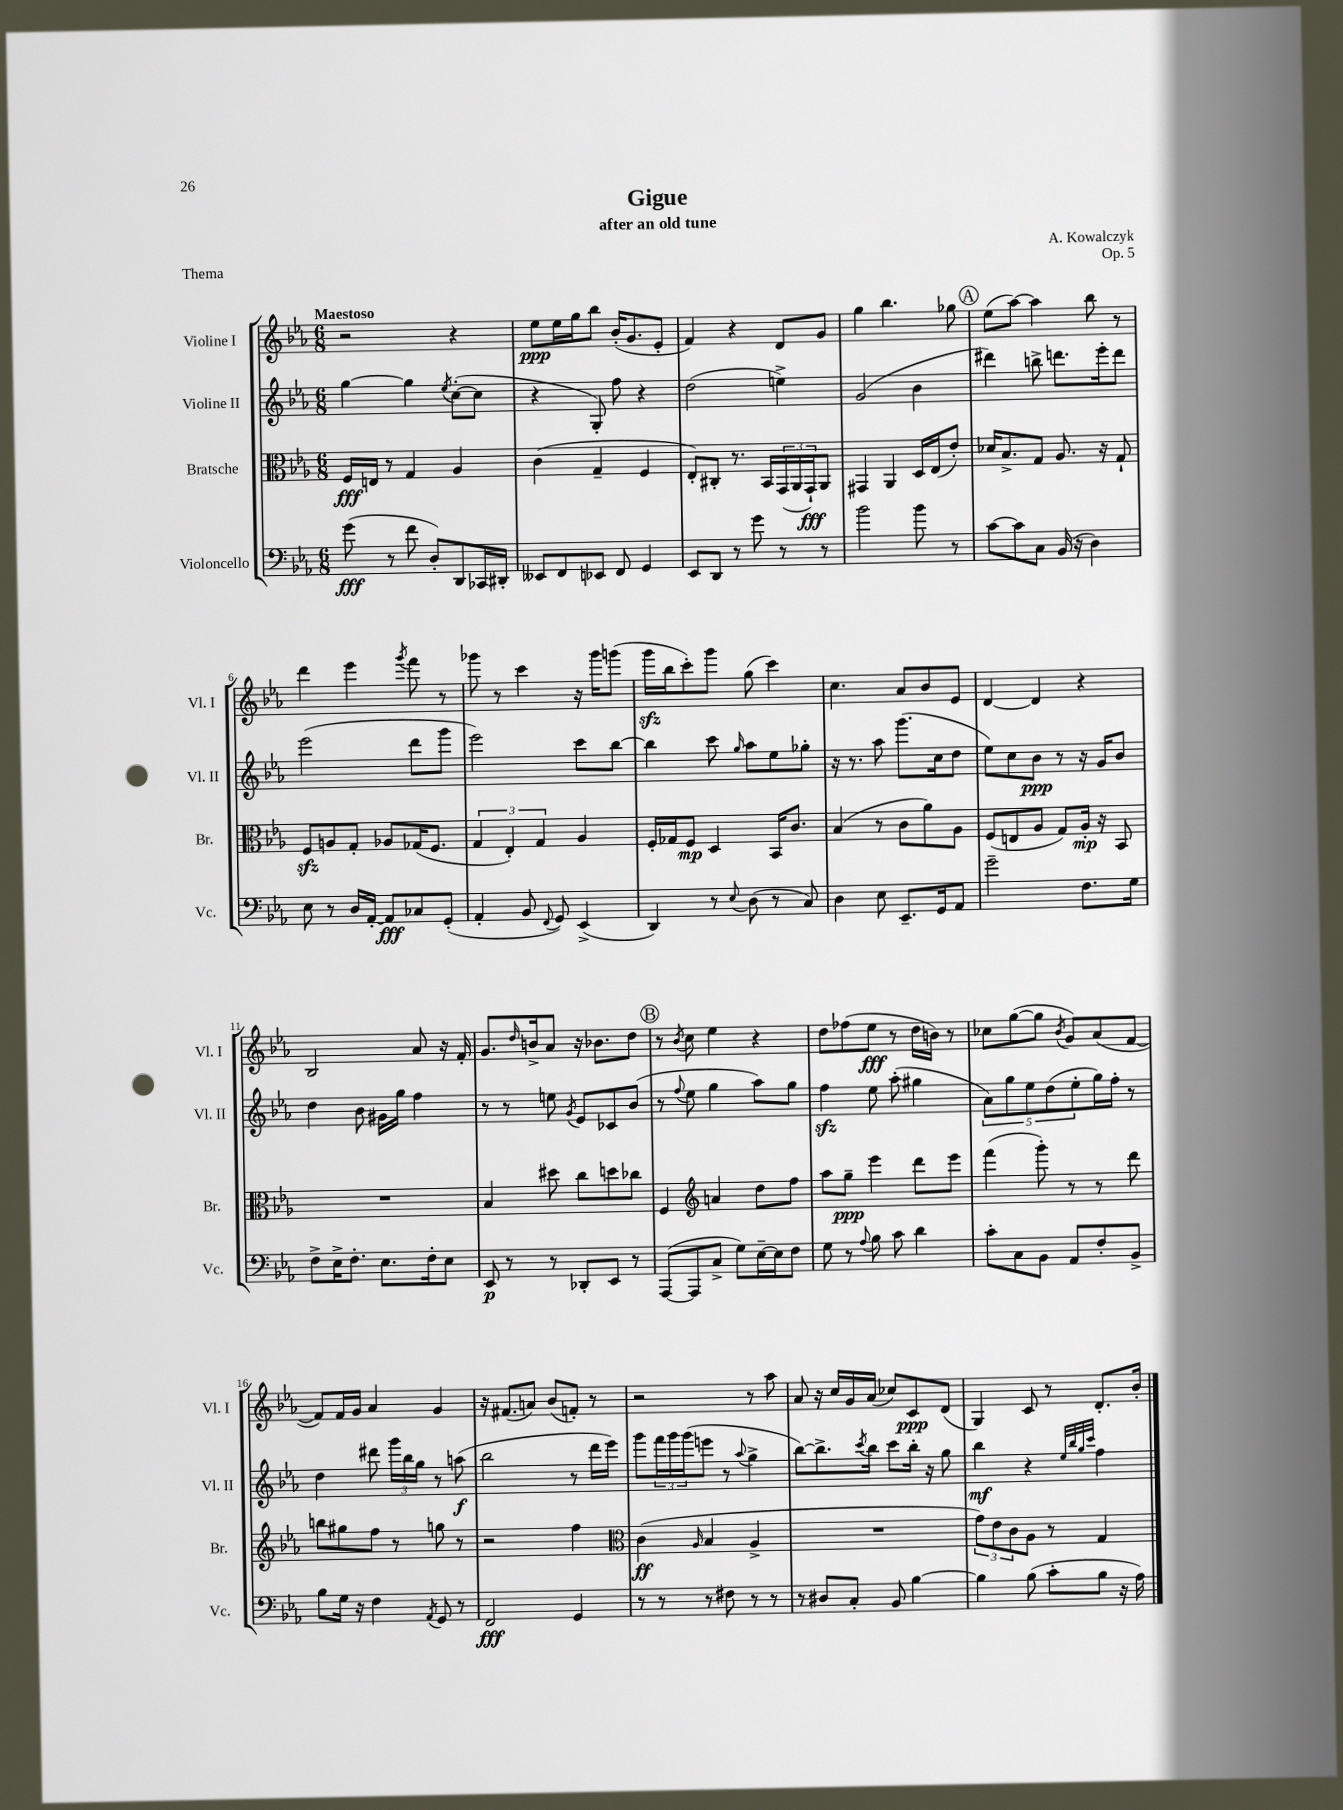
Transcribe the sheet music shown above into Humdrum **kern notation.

**kern	**dynam	**kern	**dynam	**kern	**dynam	**kern	**dynam
*part4	*part4	*part3	*part3	*part2	*part2	*part1	*part1
*staff4	*staff4	*staff3	*staff3	*staff2	*staff2	*staff1	*staff1
*I"Violoncello	*	*I"Bratsche	*	*I"Violine II	*	*I"Violine I	*
*I'Vc.	*	*I'Br.	*	*I'Vl. II	*	*I'Vl. I	*
*clefF4	*	*clefC3	*	*clefG2	*	*clefG2	*
*k[b-e-a-]	*	*k[b-e-a-]	*	*k[b-e-a-]	*	*k[b-e-a-]	*
*M6/8	*	*M6/8	*	*M6/8	*	*M6/8	*
=1	=1	=1	=1	=1	=1	=1	=1
!	!	!	!	!	!	!LO:TX:a:B:t=Maestoso	!
(8g\	fff	16F/LL	fff	[4gg\	.	2r	.
.	.	16En/JJ	.	.	.	.	.
8r	.	8r	.	.	.	.	.
8f\	.	4G/	.	4gg\]	.	.	.
8D'/L)	.	.	.	.	.	.	.
.	.	.	.	8qee-/	.	.	.
8DD/	.	4A-/	.	([8cc'\L	.	4r	.
16CC-X/L	.	.	.	8cc\J]	.	.	.
16DD#X'/JJ	.	.	.	.	.	.	.
=2	=2	=2	=2	=2	=2	=2	=2
8EE--X/L	.	(4c\	.	4r	.	8ee-\L	ppp
8FF/	.	.	.	.	.	16ee-\L	.
.	.	.	.	.	.	16gg\J	.
8EE-X/J	.	4G~/	.	8G'/)	.	8bb-\J	.
8FF/	.	.	.	8ff\	.	(16b-'/KL	.
.	.	.	.	.	.	8.g/	.
4GG/	.	4F/	.	4r	.	.	.
.	.	.	.	.	.	8e-'/J	.
=3	=3	=3	=3	=3	=3	=3	=3
8EE-/L	.	8E-'/L)	.	(2dd\	.	4f/)	.
8DD/J	.	8C#X'/J	.	.	.	.	.
8r	.	8.r	.	.	.	4r	.
8g\	.	.	.	.	.	.	.
.	.	16BB-/LL	.	.	.	.	.
8r	.	(24GG/	.	4een^\)	.	8d/L	.
.	.	24AA-/	.	.	.	.	.
.	.	24GG`/J)	fff	.	.	.	.
8r	.	8AA-/J	.	.	.	8g/J	.
=4	=4	=4	=4	=4	=4	=4	=4
2b-\	.	4GG#X/	.	(2g/	.	4gg\	.
.	.	4AA-/	.	.	.	4.bb-\	.
8b-\	.	16D/LL	.	4b-\	.	.	.
.	.	(16E-/J	.	.	.	.	.
8r	.	8e-'/J)	.	.	.	8gg-X\	.
!!LO:REH:place=s1:t=A
=5	=5	=5	=5	=5	=5	=5	=5
[8c\L	.	16d-X/KL	.	4ddd#X\)	.	(8ee-\L	.
.	.	8.B-^/	.	.	.	.	.
8c\]	.	.	.	.	.	[8aa-\J)	.
8C\J	.	8G/J	.	8bbn^\	.	4aa-\]	.
(16BB-/	.	8.A-/	.	8.dddn\L	.	.	.
16r	.	.	.	.	.	.	.
4D\)	.	.	.	.	.	8bb-\	.
.	.	16r	.	16eee-'\k	.	.	.
.	.	8G`/	.	8ddd\J	.	8r	.
!!LO:LB:g=z
=6	=6	=6	=6	=6	=6	=6	=6
8E-\	.	8Fzz/L	.	(2eee-\	.	4ddd\	.
8r	.	8An/	.	.	.	.	.
16D/LL	.	8G'/J	.	.	.	4eee-\	.
[16AA-'/JJ	.	.	.	.	.	.	.
8AA-/L]	fff	8A-X/L	.	.	.	.	.
.	.	.	.	.	.	8qggg/	.
8C-X/	.	(16G-X/K	.	8ddd\L	.	8fff\	.
.	.	8.F/J	.	.	.	.	.
(8GG'/J	.	.	.	8ggg\J	.	8r	.
=7	=7	=7	=7	=7	=7	=7	=7
4AA-'/	.	6G/	.	2eee-\)	.	8ggg-X\	.
.	.	.	.	.	.	8r	.
.	.	6E-'/)	.	.	.	.	.
8BB-/	.	.	.	.	.	4ccc\	.
.	.	6G/	.	.	.	.	.
8qqFF/	.	.	.	.	.	.	.
8GG/)	.	.	.	.	.	.	.
(4EE-^/	.	4A-/	.	8ccc\L	.	16r	.
.	.	.	.	.	.	16ggg-\KL	.
.	.	.	.	[8bb-\J	.	(8gggn\J	.
=8	=8	=8	=8	=8	=8	=8	=8
4DD/)	.	16F'/LL	.	4bb-\]	.	16gggzz\LL	.
.	.	16G-X/J	.	.	.	16bb-\J	.
.	.	8F/J	mp	.	.	8ccc'\)	.
8r	.	4D/	.	8ccc\	.	8ggg\J	.
8qqE-/	.	.	.	16qqgg/	.	.	.
(8D\	.	.	.	8aa-\L	.	(8gg\	.
8r	.	16BB-/KL	.	8ee-\	.	4ccc\)	.
.	.	8.c/J	.	.	.	.	.
8C/)	.	.	.	8gg-X'\J	.	.	.
=9	=9	=9	=9	=9	=9	=9	=9
4D\	.	(4B-/	.	16r	.	4.cc\	.
.	.	.	.	8.r	.	.	.
8E-\	.	8r	.	8aa-\	.	.	.
8.EE-~/L	.	8c\L	.	(8.ggg\L	.	8a-/L	.
.	.	8a-\)	.	.	.	8b-/	.
16GG/k	.	.	.	16cc\k	.	.	.
8AA-/J	.	8A-\J	.	8dd\J	.	8e-/J	.
=10	=10	=10	=10	=10	=10	=10	=10
2g~\	.	(8F/L	.	8ee-\L)	.	[4d/	.
.	.	8En/	.	8cc\	.	.	.
.	.	8A-/J	.	8b-\J	ppp	4d/]	.
.	.	8G/L)	.	8r	.	.	.
8.F\L	.	16A-'/Jk	mp	16r	.	4r	.
.	.	16r	.	16g/KL	.	.	.
.	.	8BB-/	.	8b-/J	.	.	.
16G\Jk	.	.	.	.	.	.	.
!!LO:LB:g=z
=11	=11	=11	=11	=11	=11	=11	=11
8F^\L	.	2.r	.	4dd\	.	2B-/	.
16E-^\K	.	.	.	.	.	.	.
8.F'\J	.	.	.	.	.	.	.
.	.	.	.	8b-\	.	.	.
8.E-\L	.	.	.	16g#X\LL	.	.	.
.	.	.	.	16gg\JJ	.	.	.
.	.	.	.	4ff\	.	8a-/	.
16F'\k	.	.	.	.	.	.	.
8E-\J	.	.	.	.	.	16r	.
.	.	.	.	.	.	16f'/	.
=12	=12	=12	=12	=12	=12	=12	=12
8EE-/	p	4B-/	.	8r	.	8.g/L	.
8r	.	.	.	8r	.	.	.
.	.	.	.	.	.	16qqdd/	.
.	.	.	.	.	.	16bn^/k	.
8r	.	8dd#X\	.	8een\	.	8a-/J	.
.	.	.	.	8qg/	.	.	.
8DD-X'/L	.	8cc\L	.	8e-/L	.	16r	.
.	.	.	.	.	.	8.b-X\L	.
8EE-/J	.	8ddn\	.	8c-X/	.	.	.
8r	.	8cc-X\J	.	(8b-/J	.	8dd\J	.
!!LO:REH:place=s1:t=B
=13	=13	=13	=13	=13	=13	=13	=13
([8AAA-/L	.	4F/	.	8r	.	8r	.
.	.	.	.	8qqff/	.	8qb-/	.
8AAA-/]	.	.	.	8ee-\	.	8cc\	.
*	*	*clefG2	*	*	*	*	*
8C^/J	.	4an/	.	4gg\	.	4ee-\	.
8G\L)	.	.	.	.	.	.	.
[16E-~\L	.	8dd\L	.	8aa-\L)	.	4r	.
16E-\J]	.	.	.	.	.	.	.
8F\J	.	8ff\J	.	8gg\J	.	.	.
=14	=14	=14	=14	=14	=14	=14	=14
8G\	.	8aa-\L	.	4ffzz\	.	8dd\L	.
8r	.	8gg~\J	ppp	.	.	(8ff-X\	.
8qqA-/	.	.	.	.	.	.	.
8B-\	.	4eee-\	.	8ee-\	.	8ee-\J	fff
8c\	.	.	.	(8aa-'\	.	8r	.
4d\	.	8ddd\L	.	4gg#X\	.	16dd\LL	.
.	.	.	.	.	.	16bn\JJ)	.
.	.	8eee-\J	.	.	.	8r	.
=15	=15	=15	=15	=15	=15	=15	=15
8c'\L	.	(4fff\	.	10a-\L)	.	8cc-X\L	.
.	.	.	.	10gg\	.	.	.
8C\	.	.	.	.	.	([8gg\	.
.	.	.	.	10ee-\	.	.	.
8BB-\J	.	8ggg'\)	.	.	.	8gg\J]	.
.	.	.	.	(10dd\	.	.	.
.	.	.	.	.	.	8qb-/	.
8AA-/L	.	8r	.	.	.	8g/L)	.
.	.	.	.	10ee-'\	.	.	.
8F'/	.	8r	.	16gg\L)	.	(8a-/	.
.	.	.	.	16ff'\JJ	.	.	.
8BB-^/J	.	8ddd\	.	8r	.	[8f/J	.
!!LO:LB:g=z
=16	=16	=16	=16	=16	=16	=16	=16
8B-\L	.	8bbn\L	.	4dd\	.	8f/L])	.
16G\Jk	.	8gg#X\	.	.	.	16f/L	.
16r	.	.	.	.	.	16g/JJ	.
4F\	.	8ff\J	.	8ddd#X\	.	4a-/	.
.	.	8r	.	24ggg\LL	.	.	.
.	.	.	.	24bb-\	.	.	.
.	.	.	.	24gg\JJ	.	.	.
8qAA-/	.	.	.	.	.	.	.
8GG/	.	8ggn\	.	8r	.	4g/	.
8r	.	8r	.	(8aan\	f	.	.
=17	=17	=17	=17	=17	=17	=17	=17
2FF/	fff	2r	.	2bb-\	.	16r	.
.	.	.	.	.	.	(8.f#X/L	.
.	.	.	.	.	.	8an/J)	.
.	.	.	.	.	.	(8b-/L	.
4GG/	.	4ff\	.	8r	.	8fn'/J)	.
.	.	.	.	16ddd\LL	.	8r	.
.	.	.	.	16eee-\JJ)	.	.	.
=18	=18	=18	=18	=18	=18	=18	=18
*	*	*clefC3	*	*	*	*	*
8r	.	(4c\	ff	8ggg\L	.	2r	.
8r	.	.	.	24fff\L	.	.	.
.	.	.	.	24ggg\	.	.	.
.	.	.	.	(24ggg\J	.	.	.
.	.	16qqA-/	.	.	.	.	.
8r	.	4B-/	.	8eeen\J	.	.	.
8F#X\	.	.	.	8r	.	.	.
.	.	.	.	8qqaa-/	.	.	.
8r	.	4A-^/	.	4gg^\	.	8r	.
8r	.	.	.	.	.	8aa-\	.
=19	=19	=19	=19	=19	=19	=19	=19
8r	.	2.r	.	[8bb-\L)	.	8a-/	.
8D#X/L	.	.	.	8.bb-^\]	.	16r	.
.	.	.	.	.	.	16cc/LL	.
8C'/J	.	.	.	.	.	16g/	.
.	.	.	.	8qccc/	.	.	.
.	.	.	.	16bb-\Jk	.	(16a-/JJ	.
8BB-/	.	.	.	8ccc\L	.	8cc-X/L)	.
[4B-\	.	.	.	16bb-'\Jk	.	8c/	ppp
.	.	.	.	16r	.	.	.
.	.	.	.	8gg\	.	(8d/J	.
=20	=20	=20	=20	=20	=20	=20	=20
4B-\]	.	12g\L)	.	4bb-\	mf	4G/)	.
.	.	12e-\	.	.	.	.	.
.	.	12c\	.	.	.	.	.
(8B-\	.	8A-\J	.	4r	.	8c/	.
8c'\L	.	8r	.	.	.	8r	.
.	.	.	.	32qqee-/LLL	.	.	.
.	.	.	.	32qqbb-/	.	.	.
.	.	.	.	32qqgg/	.	.	.
.	.	.	.	32qqccc/JJJ	.	.	.
8B-\J	.	4G/	.	4ff\	.	8.d'/L	.
16r	.	.	.	.	.	.	.
16A-\)	.	.	.	.	.	16b-'/Jk	.
==	==	==	==	==	==	==	==
*-	*-	*-	*-	*-	*-	*-	*-
